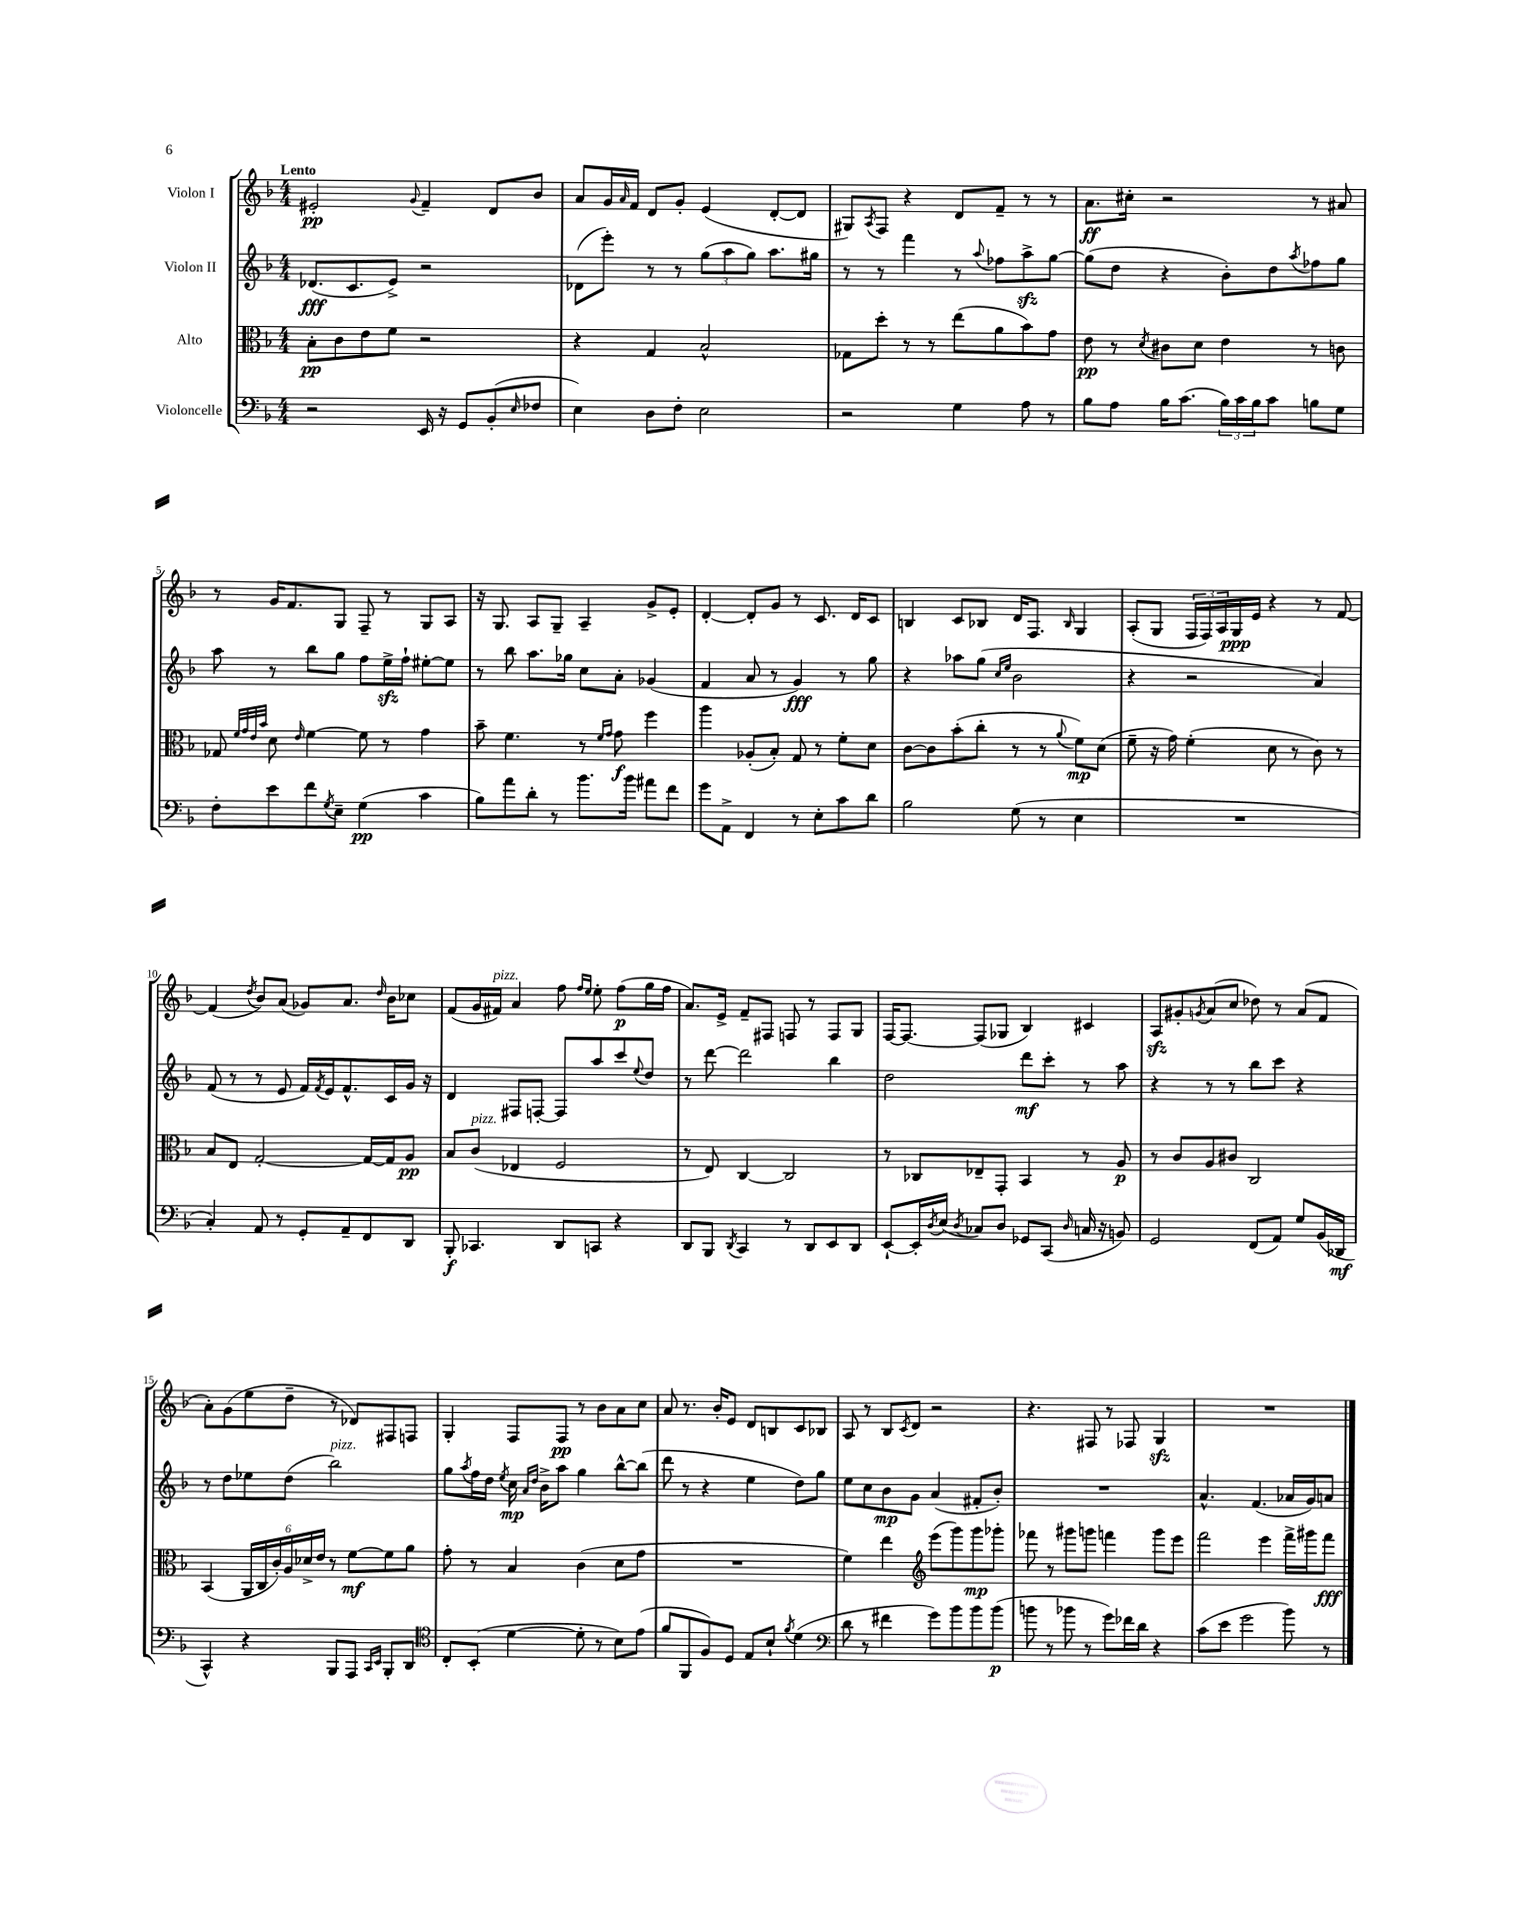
<<
\new StaffGroup <<
\new Staff = "s0" \with { instrumentName = "Violon I" } {
    \clef treble \key f \major \numericTimeSignature \time 4/4 \tempo "Lento"
    eis'2-.\pp \appoggiatura { g'8 } f'4-- d'8 bes'8 |
    a'8 g'16 \grace { a'16 } f'16 d'8 g'8-. e'4( d'8~-. d'8 |
    gis8) \acciaccatura { a8 } f8 r4 d'8 f'8-- r8 r8 |
    a'8.\ff cis''16-. r2 r8 ais'8 |
    r8 g'16 f'8. g8 f8-- r8 g8 a8 |
    r16 g8. a8 g8-- a4-- g'8-> e'8-. |
    d'4~-. d'8-. g'8 r8 c'8. d'16 c'8 |
    b4 c'8 bes8 d'16 f8. \grace { bes16 } g4 |
    a8-.( g8 \tuplet 3/2 { f16 f16) a16 } g16\ppp e'16 r4 r8 f'8~ |
    f'4( \acciaccatura { d''8 } bes'8) a'8( ges'8) a'8. \grace { d''16 } bes'16 ces''8 |
    f'8( g'16 fis'16^\markup { \italic "pizz." }) a'4 f''8 \grace { f''16 e''16 } e''8-. f''8\p( g''16 f''16 |
    a'8.) e'16-> f'8-- fis8 f8 r8 f8 g8 |
    f16~ f8.~ f8( ges8 bes4) cis'4 |
    a8\sfz gis'8-. \acciaccatura { g'8 } a'8( c''8 des''8) r8 a'8( f'8 |
    a'8-.) g'8( e''8 d''8-- r8 des'8) fis8 f8 |
    g4-. f8 f8\pp r8 bes'8 a'8 c''8 |
    a'8 r8. bes'16-. e'8 d'8 b8 c'8 bes8 |
    a8 r8 bes8 \acciaccatura { c'8 } d'8 r2 |
    r4. fis8 r8 fes8 g4\sfz |
    R1 \bar "|." |
}
\new Staff = "s1" \with { instrumentName = "Violon II" } {
    \clef treble \key f \major \numericTimeSignature \time 4/4
    des'8.\fff( c'8. e'8->) r2 |
    des'8( e'''8-.) r8 r8 \tuplet 3/2 { g''8( a''8 g''8) } a''8. gis''16 |
    r8 r8 f'''4 r8 \appoggiatura { a''8 } fes''8 a''8->\sfz g''8~ |
    g''8( d''8 r4 bes'8-.) d''8 \acciaccatura { a''8 } fes''8 g''8 |
    a''8 r8 bes''8 g''8 f''8 e''16->\sfz f''16-! eis''8~-. eis''8 |
    r8 bes''8 a''8. ges''16 c''8 a'8-. ges'4( |
    f'4 a'8 r8 g'4\fff) r8 g''8 |
    r4 aes''8 g''8( \grace { c''16 e''16 } bes'2 |
    r4 r2 a'4) |
    f'8( r8 r8 e'8 f'16) \acciaccatura { f'8 } e'16 f'8.-^ c'16 g'16 r16 |
    d'4 fis8 f8~-. f8 a''8 c'''8 \appoggiatura { e''8 } d''8 |
    r8 d'''8~ d'''2 bes''4 |
    d''2 d'''8\mf c'''8-. r8 a''8 |
    r4 r8 r8 bes''8 c'''8 r4 |
    r8 d''8 ees''8 d''8( bes''2^\markup { \italic "pizz." }) |
    g''8 \acciaccatura { a''8 } f''16 d''16 \acciaccatura { e''8 } c''16\mp \grace { a'16 d''16 } bes'16-> a''8 g''4 bes''8~-^ bes''8( |
    d'''8 r8 r4 e''4 d''8) g''8 |
    e''8 c''8 bes'8\mp g'8 a'4( fis'8-. bes'8-.) |
    R1 |
    a'4.-^ f'4.( aes'16 g'16) a'8 \bar "|." |
}
\new Staff = "s2" \with { instrumentName = "Alto" } {
    \clef alto \key f \major \numericTimeSignature \time 4/4
    bes8-.\pp c'8 e'8 f'8 r2 |
    r4 g4 bes2-^ |
    ges8 d''8-. r8 r8 e''8( a'8 bes'8) g'8 |
    e'8\pp r8 \acciaccatura { d'8 } cis'8 d'8 e'4 r8 c'8 |
    ges8 \grace { f'32 g'32 e'32 bes'32 } d'8 \grace { e'16 } f'4~ f'8 r8 g'4 |
    bes'8-- f'4. r8 \grace { f'16 g'16 } g'8\f f''4 |
    a''4 aes8-.( bes8-.) g8 r8 f'8-. d'8 |
    c'8~ c'8 bes'8-.( c''8-. r8 r8 \appoggiatura { a'8 } f'8\mp) d'8( |
    f'8-- r16 g'16) f'4-.( d'8 r8 c'8) r8 |
    bes8 e8 g2~-. g16~ g16 a8\pp |
    bes8 c'8^\markup { \italic "pizz." }( ees4 f2 |
    r8 e8) c4~ c2 |
    r8 ces8 ees8-- g,8-. bes,4 r8 a8\p |
    r8 c'8 a8 cis'8 c2 |
    bes,4( \tuplet 6/4 { a,16 c16 c'16-.) a16 des'16-> e'16 } r8 f'8~\mf f'8 a'8 |
    g'8-. r8 bes4 c'4( d'8 g'8 |
    R1 |
    f'4) e''4 \clef treble e'''8( g'''8) g'''8\mp ges'''8-. |
    fes'''8 r8 gis'''8 g'''8 f'''4 g'''8 e'''8 |
    f'''2 e'''4 f'''16-> gis'''16 f'''8\fff \bar "|." |
}
\new Staff = "s3" \with { instrumentName = "Violoncelle" } {
    \clef bass \key f \major \numericTimeSignature \time 4/4
    r2 e,16 r16 g,8 bes,8-.( \grace { e16 } fes8 |
    e4) d8 f8-. e2 |
    r2 g4 a8 r8 |
    bes8 a8 bes16 c'8.( \tuplet 3/2 { bes16) c'16 bes16 } c'8 b8 g8 |
    f8-. e'8 f'8 \acciaccatura { g8 } e8-- g4\pp( c'4 |
    bes8) a'8 d'8-. r8 bes'8. bes'16 ais'8 f'8 |
    g'8 a,8-> f,4 r8 e8-. c'8 d'8 |
    bes2 g8( r8 e4 |
    R1 |
    c4-.) a,8 r8 g,8-. a,8-- f,8 d,8 |
    bes,,8-.\f ces,4. d,8 c,8 r4 |
    d,8 bes,,8 \acciaccatura { d,8 } c,4 r8 d,8 e,8 d,8 |
    e,8~-! e,16-. \acciaccatura { d8 } e16( \acciaccatura { d8 } ces8) d8 ges,8 c,8( \grace { d16 } c16 r16 b,8) |
    g,2 f,8( a,8) g8 bes,16( des,16\mf |
    c,4-^) r4 bes,,8 a,,8 \grace { c,16 e,16 } bes,,8-. d,8 |
    \clef tenor c8-. bes,8-.( d'4~ d'8-. r8 bes8) e'8( |
    f'8 f,8 f8) d8 e8 bes8-! \acciaccatura { f'8 } d'4( |
    \clef bass d'8 r8 fis'4 g'8) bes'8 bes'8 bes'8\p( |
    b'8 r8 bes'8 r8 g'8) fes'16 d'16 r4 |
    c'8( e'8 g'2 bes'8) r8 \bar "|." |
}
>>
>>
